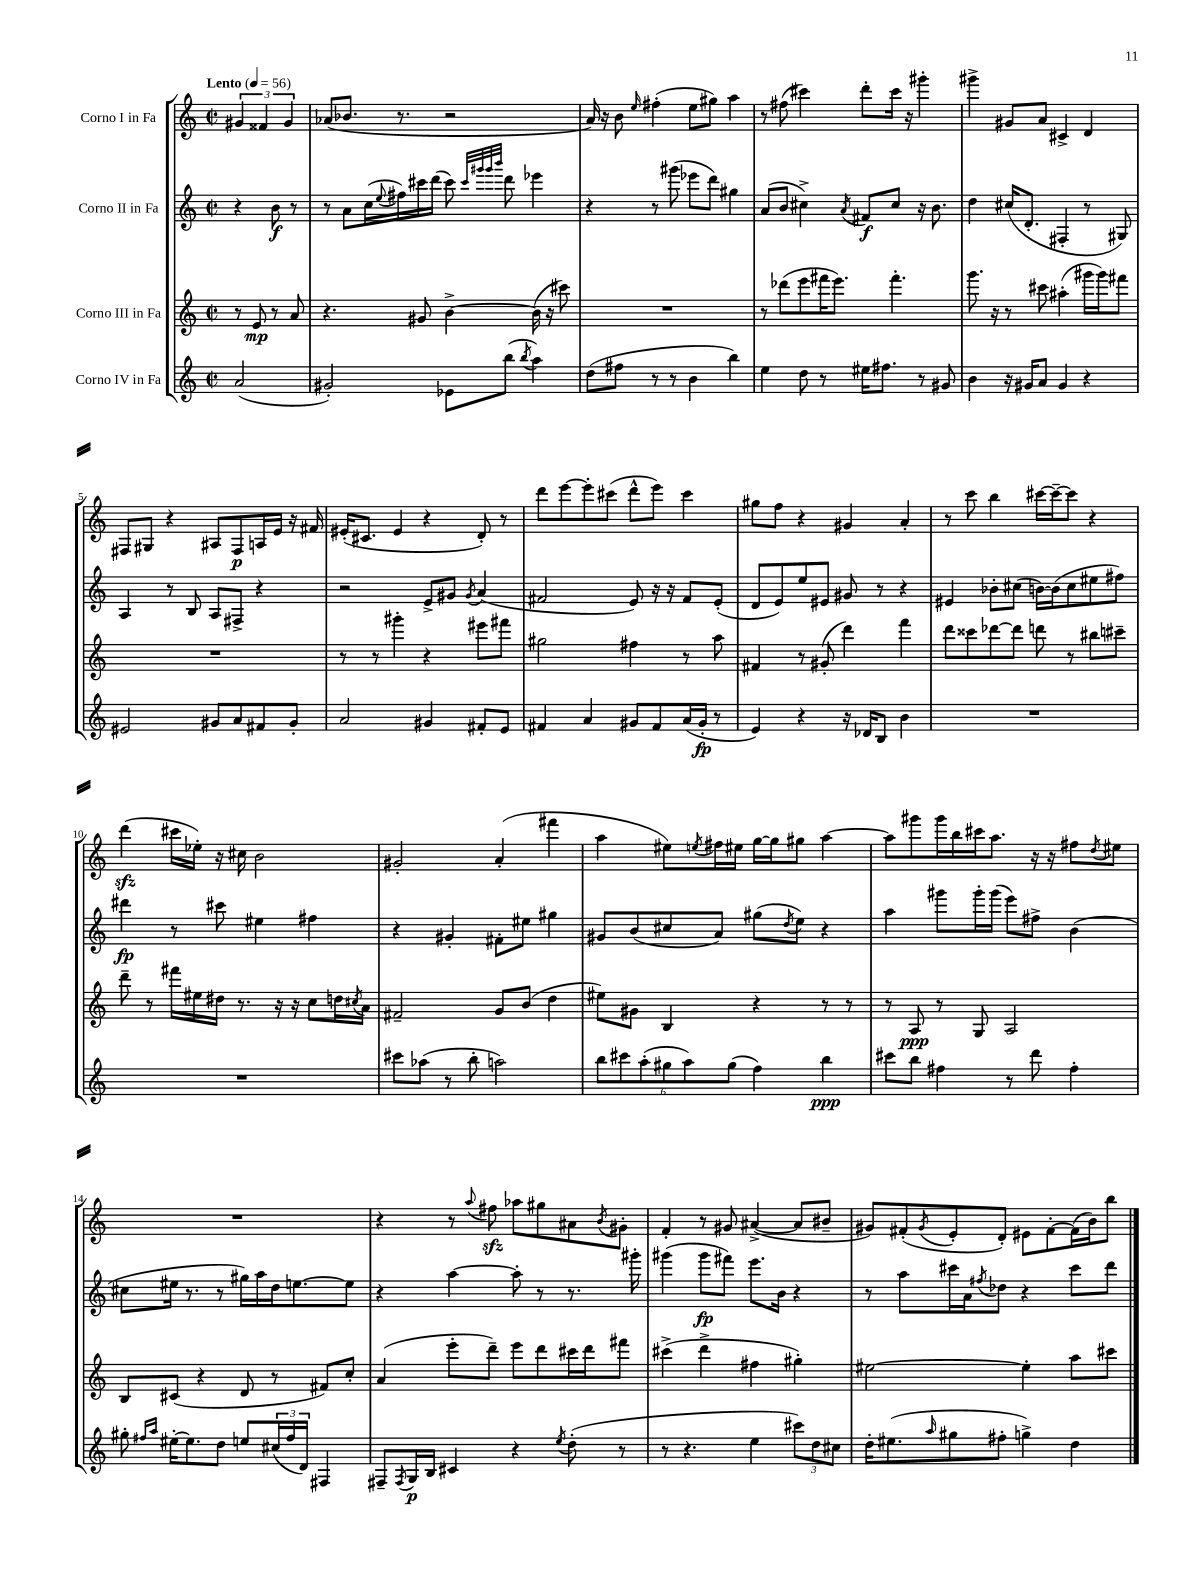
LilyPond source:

<<
\new StaffGroup <<
\new Staff = "s0" \with { instrumentName = "Corno I in Fa" } {
    \clef treble \key c \major \defaultTimeSignature \time 2/2 \partial 2 \tempo "Lento" 4 = 56
    \tuplet 3/2 { gis'4 fisis'4 gis'4 } |
    aes'8( bes'8. r8. r2 |
    a'16) r16 b'8 \grace { e''16 } fis''4-.( e''8 gis''8) a''4 |
    r8 fis''8( cis'''4) d'''8-. cis'''16 r16 gis'''4-. |
    gis'''4-> gis'8 a'8 cis'4-> d'4 |
    fis8 gis8 r4 ais8 fis8\p a16 e'16 r16 fis'16 |
    eis'16-.( cis'8. eis'4 r4 d'8-.) r8 |
    d'''8 e'''8~ e'''8-. cis'''8( d'''8-^ e'''8) cis'''4 |
    gis''8 f''8 r4 gis'4 a'4-. |
    r8 c'''8 b''4 cis'''16~ cis'''16~-- cis'''8 r4 |
    d'''4\sfz( cis'''16 ees''16-.) r16 cis''16 b'2 |
    gis'2-. a'4-.( fis'''4 |
    a''4 eis''8) \acciaccatura { e''8 } fis''16 eis''16 g''16~ g''16 gis''8 a''4~ |
    a''8 gis'''8 gis'''16 b''16 cis'''16 a''8. r16 r16 fis''8 \acciaccatura { d''8 } eis''8 |
    R1 |
    r4 r8 \appoggiatura { a''8 } fis''8\sfz aes''8 gis''8 ais'8 \acciaccatura { b'8 } gis'8-. |
    f'4-. r8 gis'8 ais'4~->( ais'8 bis'8-- |
    gis'8) fis'8-.( \acciaccatura { gis'8 } e'8-. d'8-.) eis'8 fis'8~-. fis'16( b'16) b''8 \bar "|." |
}
\new Staff = "s1" \with { instrumentName = "Corno II in Fa" } {
    \clef treble \key c \major \defaultTimeSignature \time 2/2 \partial 2
    r4 b'8\f r8 |
    r8 a'8 c''16( \appoggiatura { e''8 } fis''16) cis'''16 d'''16( cis'''8) \grace { cis'''32 gis'''32 gis'''32 b'''32 } d'''8 ees'''4 |
    r4 r8 gis'''8( ees'''8 d'''8) gis''4 |
    a'8( b'8 cis''4->) \acciaccatura { a'8 } fis'8\f cis''8 r16 b'8. |
    d''4 cis''16( d'8.-. fis4-. r8 gis8) |
    a4 r8 b8 a8 fis8-> r4 |
    r2 e'8-> gis'8 \acciaccatura { gis'8 } a'4( |
    fis'2 e'8) r16 r16 fis'8 e'8-.( |
    d'8 e'8) e''8 eis'8 gis'8 r8 r4 |
    eis'4 bes'8-. cis''8( b'16~) b'16( cis''8 eis''8 fis''8) |
    dis'''4\fp r8 cis'''8 eis''4 fis''4 |
    r4 gis'4-. fis'8-. eis''8 gis''4 |
    gis'8 b'8( cis''8 a'8) gis''8( \acciaccatura { d''8 } e''8) r4 |
    a''4 gis'''8 gis'''16-. gis'''16( e'''8) fis''8-> b'4( |
    cis''8 eis''16 r8. r8 gis''16) a''16 d''16 e''8.~ e''8 |
    r4 a''4~ a''8-. r8 r8. gis'''16-. |
    gis'''4( gis'''8\fp fis'''8) e'''8. b'16 r4 |
    r8 a''8 cis'''16 a'16 \acciaccatura { fis''8 } des''8 r4 cis'''8 d'''8 \bar "|." |
}
\new Staff = "s2" \with { instrumentName = "Corno III in Fa" } {
    \clef treble \key c \major \defaultTimeSignature \time 2/2 \partial 2
    r8 e'8\mp r8 a'8 |
    r4. gis'8 b'4~-> b'16( r16 cis'''8) |
    R1 |
    r8 des'''8( e'''8 fis'''16 e'''8.) fis'''4.-. |
    g'''8. r16 r8 cis'''8 ais''4-.( gis'''16 gis'''16) fis'''8 |
    R1 |
    r8 r8 gis'''4-. r4 eis'''8 fis'''8 |
    gis''2 fis''4 r8 a''8 |
    fis'4 r8 gis'8-.( d'''4) f'''4 |
    d'''8 cisis'''8 des'''8~ des'''8 d'''8 r8 bis''8 cis'''8-- |
    d'''8-- r8 fis'''16 eis''16 dis''16 r8. r16 r16 c''8 d''16 \acciaccatura { cis''8 } a'16 |
    fis'2-- g'8 b'8( d''4 |
    eis''8) gis'8 b4 r4 r8 r8 |
    r8 a8\ppp r8 g8 a2 |
    b8 cis'8( r4 d'8 r8 fis'8) c''8-. |
    a'4( e'''8-. d'''8--) e'''8 d'''8 cis'''16 d'''16 fis'''8 |
    cis'''4->( d'''4-> fis''4 gis''4-.) |
    eis''2~ eis''4-. a''8 cis'''8 \bar "|." |
}
\new Staff = "s3" \with { instrumentName = "Corno IV in Fa" } {
    \clef treble \key c \major \defaultTimeSignature \time 2/2 \partial 2
    a'2( |
    gis'2-.) ees'8 b''8( \acciaccatura { b''8 } a''4) |
    d''8( fis''8 r8 r8 b'4 b''4) |
    e''4 d''8 r8 eis''16 fis''8. r8 gis'8 |
    b'4 r16 gis'16 a'8 gis'4 r4 |
    eis'2 gis'8 a'8 fis'8 gis'8-. |
    a'2 gis'4 fis'8-. e'8 |
    fis'4 a'4 gis'8 fis'8 a'16( gis'16-.\fp r8 |
    e'4) r4 r16 des'16 b8 b'4 |
    R1 |
    R1 |
    cis'''8 aes''8( r8 b''8-. a''2) |
    \tuplet 6/4 { b''8 cis'''8 a''8-.( gis''8 a''8) gis''8( } f''4) b''4\ppp |
    cis'''8 b''8 fis''4 r8 d'''8 fis''4-. |
    gis''8-. \grace { fis''16 a''16 } eis''16~-. eis''8. d''8 e''8 \tuplet 3/2 { cis''16( fis''16 d'16) } fis4 |
    fis8-- \acciaccatura { fis8 } g16\p b16 cis'4 r4 \acciaccatura { e''8 } d''8-.( r8 |
    r8 r4. e''4 \tuplet 3/2 { cis'''8) d''8 cis''8 } |
    d''16-. eis''8.( \grace { a''16 } gis''8 fis''8-. g''4->) d''4 \bar "|." |
}
>>
>>
